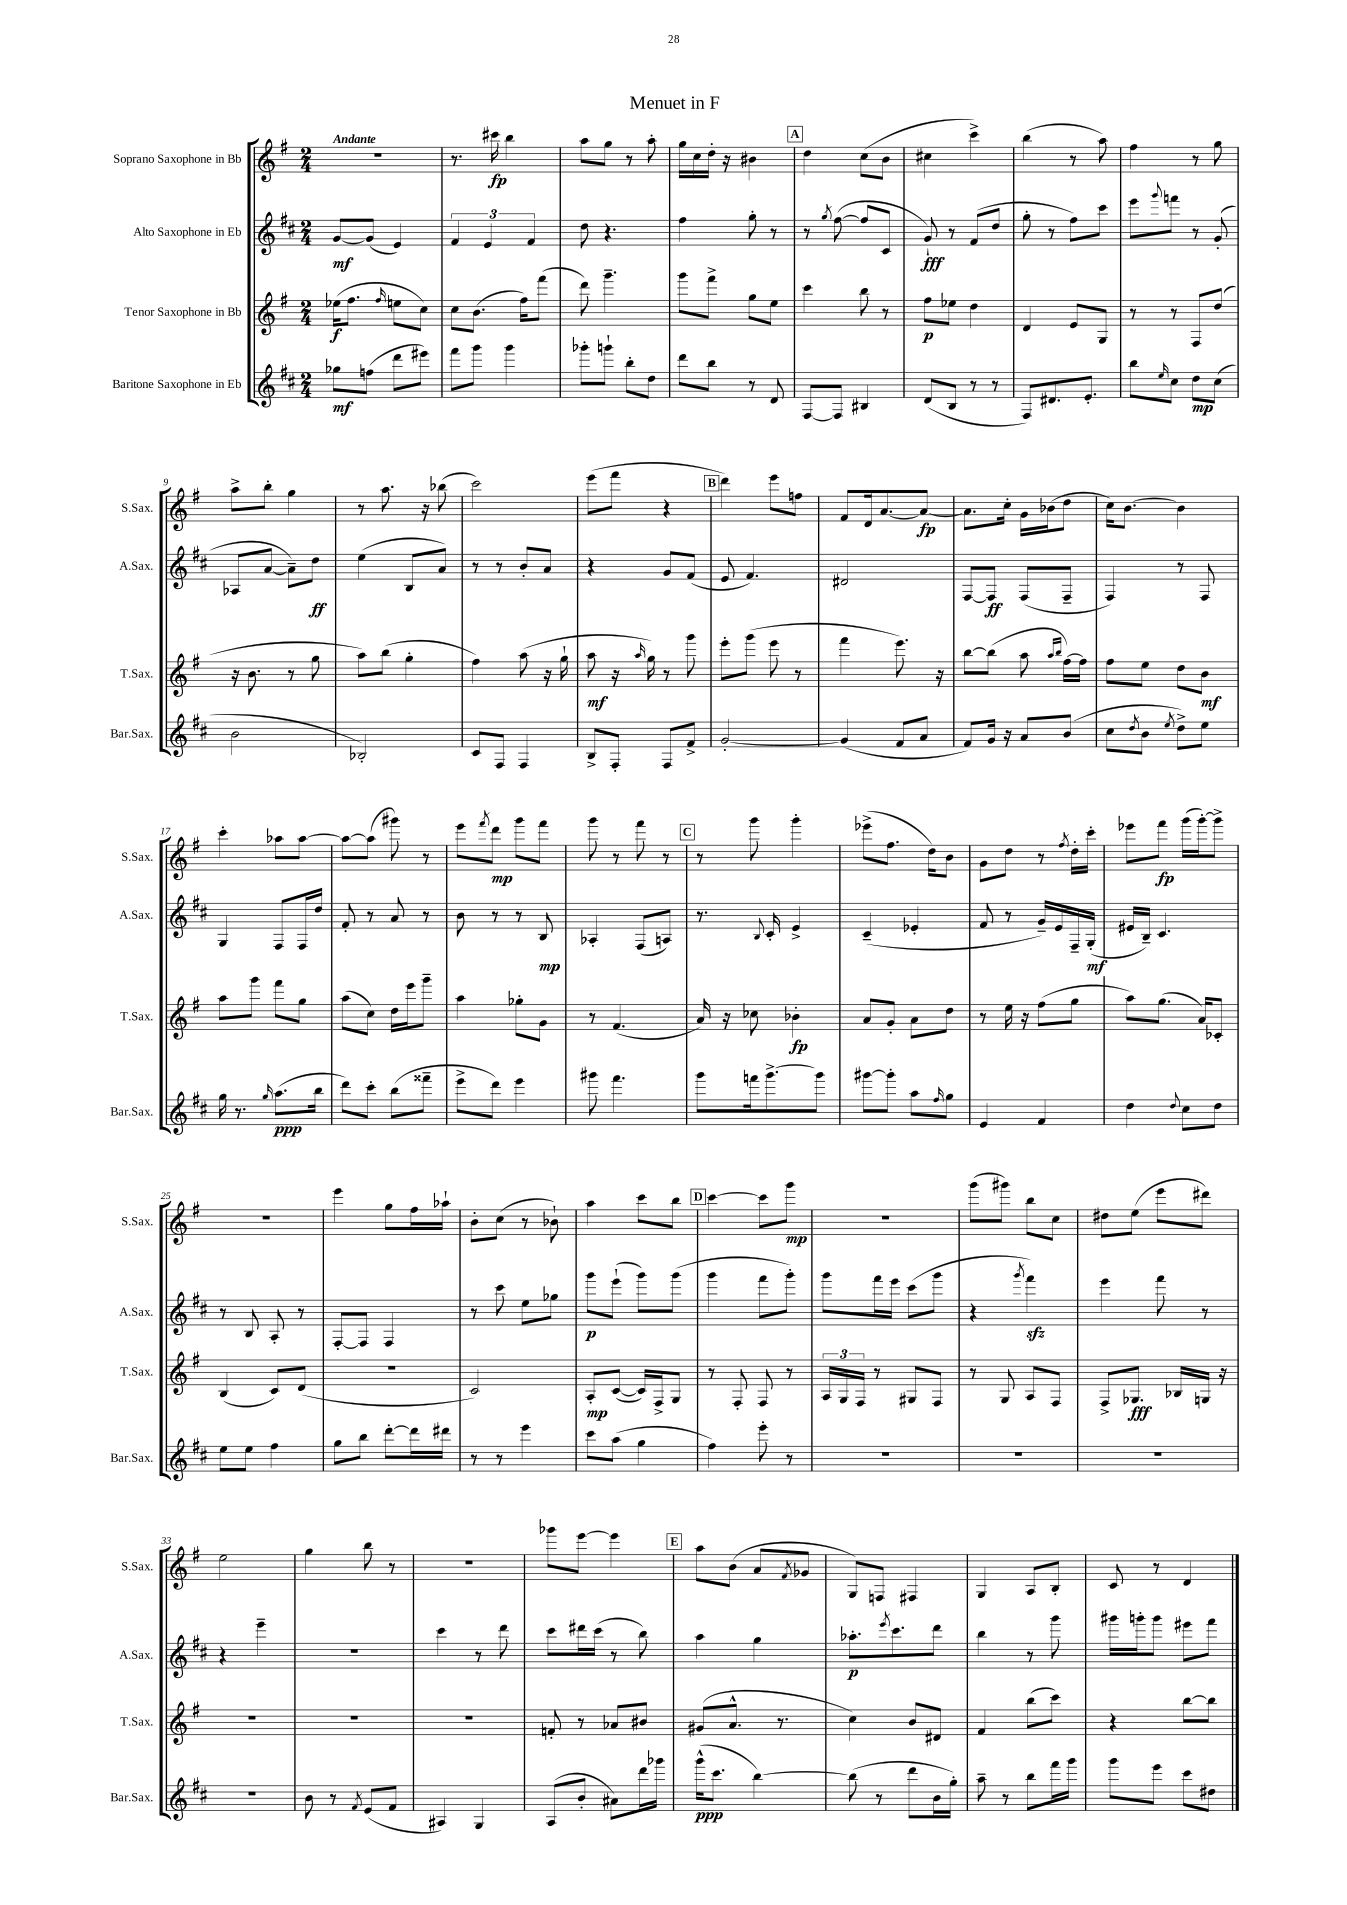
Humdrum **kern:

**kern	**kern	**kern	**kern
*staff4	*staff3	*staff2	*staff1
*clefG2	*clefG2	*clefG2	*clefG2
*k[f#c#]	*k[f#]	*k[f#c#]	*k[f#]
*M2/4	*M2/4	*M2/4	*M2/4
8gg-	(16ee-	[8g	2r
.	8.ff#	.	.
(8ff	.	(8g]	.
.	16qqff#	.	.
8ddd	8ee	4e)	.
8eee#)	8cc)	.	.
=	=	=	=
8fff#	8cc	6f#	8.r
8ggg	(8.b	.	.
.	.	6e	.
.	.	.	16ccc#
4ggg	.	.	4bb
.	16ff#)	.	.
.	.	6f#	.
.	(8fff#	.	.
=	=	=	=
8ggg-'	8ddd)	8dd	8aa
8ggg`	4.ggg~	4.r	8gg
8bb'	.	.	8r
8dd	.	.	8aa'
=	=	=	=
8ddd	8ggg	4ff#	16gg
.	.	.	16cc
8bb	8fff#^	.	16dd'
.	.	.	16r
8r	8gg	8gg'	4b#
8d	8ee	8r	.
=	=	=	=
[8F#	4ccc	8r	4dd
.	.	8qgg	.
8F#]	.	([8ff#	.
4B#	8bb	8ff#]	(8cc
.	8r	8c#	8b
=	=	=	=
(8d	8ff#	8g`)	4cc#
8B	8ee-	8r	.
8r	4dd	(8f#	4ccc^)
8r	.	8dd	.
=	=	=	=
8F#)	4d	8gg'	(4bb
8.d#	.	8r	.
.	8e	8ff#)	8r
8.e'	.	.	.
.	8G	8ccc#	8aa)
=	=	=	=
8bb	8r	8eee	4ff#
16qqee	.	8qqggg	.
8cc#	8r	8fff	.
8dd	8F#	8r	8r
(8cc#	(8dd	(8g'	8gg
=	=	=	=
2b	16r	8A-	8aa^
.	8.b	.	.
.	.	[8a	8bb'
.	8r	8a~])	4gg
.	8gg	8dd	.
=	=	=	=
2B-')	8aa)	(4ee	8r
.	(8bb	.	8.aa
.	4gg'	8B	.
.	.	.	16r
.	.	8a)	(8bb-
=	=	=	=
8c#	4ff#)	8r	2ccc)
8F#	.	8r	.
4F#	(8aa	8b'	.
.	16r	8a	.
.	16gg`	.	.
=	=	=	=
8B^	8aa	4r	(8eee
8F#'	16r	.	8fff#
.	16qqaa	.	.
.	16gg)	.	.
8F#	8r	8g	4r
8f#^	8ggg	(8f#	.
=	=	=	=
[2g'	8eee'	8e	4ddd)
.	(8ggg	4.f#)	.
.	8eee	.	8eee
.	8r	.	8ff
=	=	=	=
(4g]	4fff#	2d#	8f#
.	.	.	16d
.	.	.	[8.a
8f#	8.eee)	.	.
8a	.	.	8a_
.	16r	.	.
=	=	=	=
8f#)	[8bb	[8F#	8.a]
16g	(8bb]	8F#]	.
16r	.	.	16cc'
8a	8aa	(8F#	16g
.	.	.	(16b-
.	16qqaa	.	.
.	16qqbb	.	.
(8b	[16ff#)	8F#~	8dd
.	16ff#]	.	.
=	=	=	=
8cc#	8ff#	4F#)	16cc)
.	.	.	[8.b
8qdd	.	.	.
8b	8ee	.	.
8qee	.	.	.
8dd^)	8dd	8r	4b]
8ee	8b	8F#	.
=	=	=	=
16gg	8aa	4G	4ccc'
8.r	.	.	.
.	8ggg	.	.
16qqgg	.	.	.
(8.aa	8fff#	8F#	8aa-
.	8gg	16F#	[8aa-
16bb	.	16dd	.
=	=	=	=
8ddd)	(8aa	8f#'	8aa-_
8ccc#'	8cc)	8r	(8aa-]
(8bb	16dd	8a	8ggg#)
.	16eee	.	.
8fff##~	8ggg~	8r	8r
=	=	=	=
8eee^	4aa	8b	8eee
.	.	.	8qfff#
8ddd)	.	8r	8ddd
4eee	8gg-'	8r	8ggg
.	8g	8B	8fff#
=	=	=	=
8ggg#	8r	4A-'	8ggg
4.fff#	(4.f#	.	8r
.	.	(8F#	8fff#
.	.	8A)	8r
=	=	=	=
8ggg	16a)	8.r	8r
.	16r	.	.
16fff	8cc-	.	8ggg
.	.	8qqB	.
[8.ggg^	.	16c#'	.
.	4b-'	4e^	4ggg'
8ggg]	.	.	.
=	=	=	=
[8ggg#	8a	(4c#~	(8eee-^
8ggg#']	8g'	.	8.ff#
8aa	8a	4e-'	.
.	.	.	16dd)
16qqff#	.	.	.
8gg	8dd	.	8b
=	=	=	=
4e	8r	8f#	8g
.	16ee	8r	8dd
.	16r	.	.
4f#	(8ff#	16g~)	8r
.	.	16e	.
.	.	.	8qff#
.	8gg	16F#~	16dd'
.	.	(16G'	16ccc'
=	=	=	=
4dd	8aa)	16e#	8eee-
.	.	16B~)	.
.	(8.gg	4.c#	8fff#
8qqdd	.	.	.
8cc#	.	.	(16ggg
.	16a)	.	[16ggg')
8dd	8c-'	.	8ggg^]
=	=	=	=
8ee	(4B	8r	2r
8ee	.	8B	.
4ff#	8c)	8A'	.
.	(8d	8r	.
=	=	=	=
8gg	2r	[8F#'	4eee
8bb	.	8F#]	.
[8ddd'	.	4F#	8gg
16ddd]	.	.	16ff#
16ddd#	.	.	16aa-`
=	=	=	=
8r	2c)	8r	8b'
8r	.	8ccc#	(8cc
4eee	.	8ee	8r
.	.	8gg-	8b-`)
=	=	=	=
8ccc#	8A'	8ggg	4aa
(8aa	([8c	(8eee`	.
4gg	16c])	8ggg)	8ccc
.	16F#^	.	.
.	8G	(8ggg	8bb
=	=	=	=
4ff#)	8r	4ggg	[4ccc
.	8F#'	.	.
8eee'	8F#	8fff#	8ccc]
8r	8r	8ggg')	8ggg
=	=	=	=
2r	24A	8ggg	2r
.	24G	.	.
.	24F#	.	.
.	8r	16fff#	.
.	.	16eee	.
.	8G#	(8ccc#	.
.	8F#	8ggg	.
=	=	=	=
2r	8r	4r	(8ggg
.	8G	.	8ggg#)
.	.	8qggg	.
.	8A	4fff#)	8bb
.	8F#	.	8cc
=	=	=	=
2r	8F#^	4eee	8dd#
.	8.G-	.	(8ee
.	.	8fff#	8eee
.	16B-	.	.
.	16G	8r	8ddd#)
.	16r	.	.
=	=	=	=
2r	2r	4r	2ee
.	.	4eee~	.
=	=	=	=
8b	2r	2r	4gg
8r	.	.	.
8qf#	.	.	.
(8e	.	.	8bb
8f#	.	.	8r
=	=	=	=
4A#)	2r	4ccc#	2r
4G	.	8r	.
.	.	8ddd	.
=	=	=	=
(8A	8f'	8ccc#	8ggg-
8b'	8r	16ddd#	[8eee
.	.	(16ccc#	.
8a#)	8a-	8r	4eee]
16ddd	8b#	8bb)	.
16ggg-	.	.	.
=	=	=	=
(16ggg^^	(8g#	4aa	8aa
8.ccc#	.	.	.
.	8.a^^	.	(8b
[4bb)	.	4gg	8a
.	8.r	.	.
.	.	.	8qf#
.	.	.	8g-
=	=	=	=
(8bb]	4cc)	8.aa-'	8G)
8r	.	.	8F
.	.	8qeee	.
.	.	8.ccc#	.
8ddd	8b	.	4F#
16b	8d#	8ddd	.
16gg')	.	.	.
=	=	=	=
8aa~	4f#	4bb	4G
8r	.	.	.
8bb	(8bb	8r	8A
16fff#	8ccc)	8ggg	8B'
16ggg	.	.	.
=	=	=	=
8ggg	4r	16ggg#	8c
.	.	16ggg'	.
8eee	.	8ggg	8r
8ccc#	[8bb	8eee#	4d
8dd#	8bb]	8fff#	.
==	==	==	==
*-	*-	*-	*-
